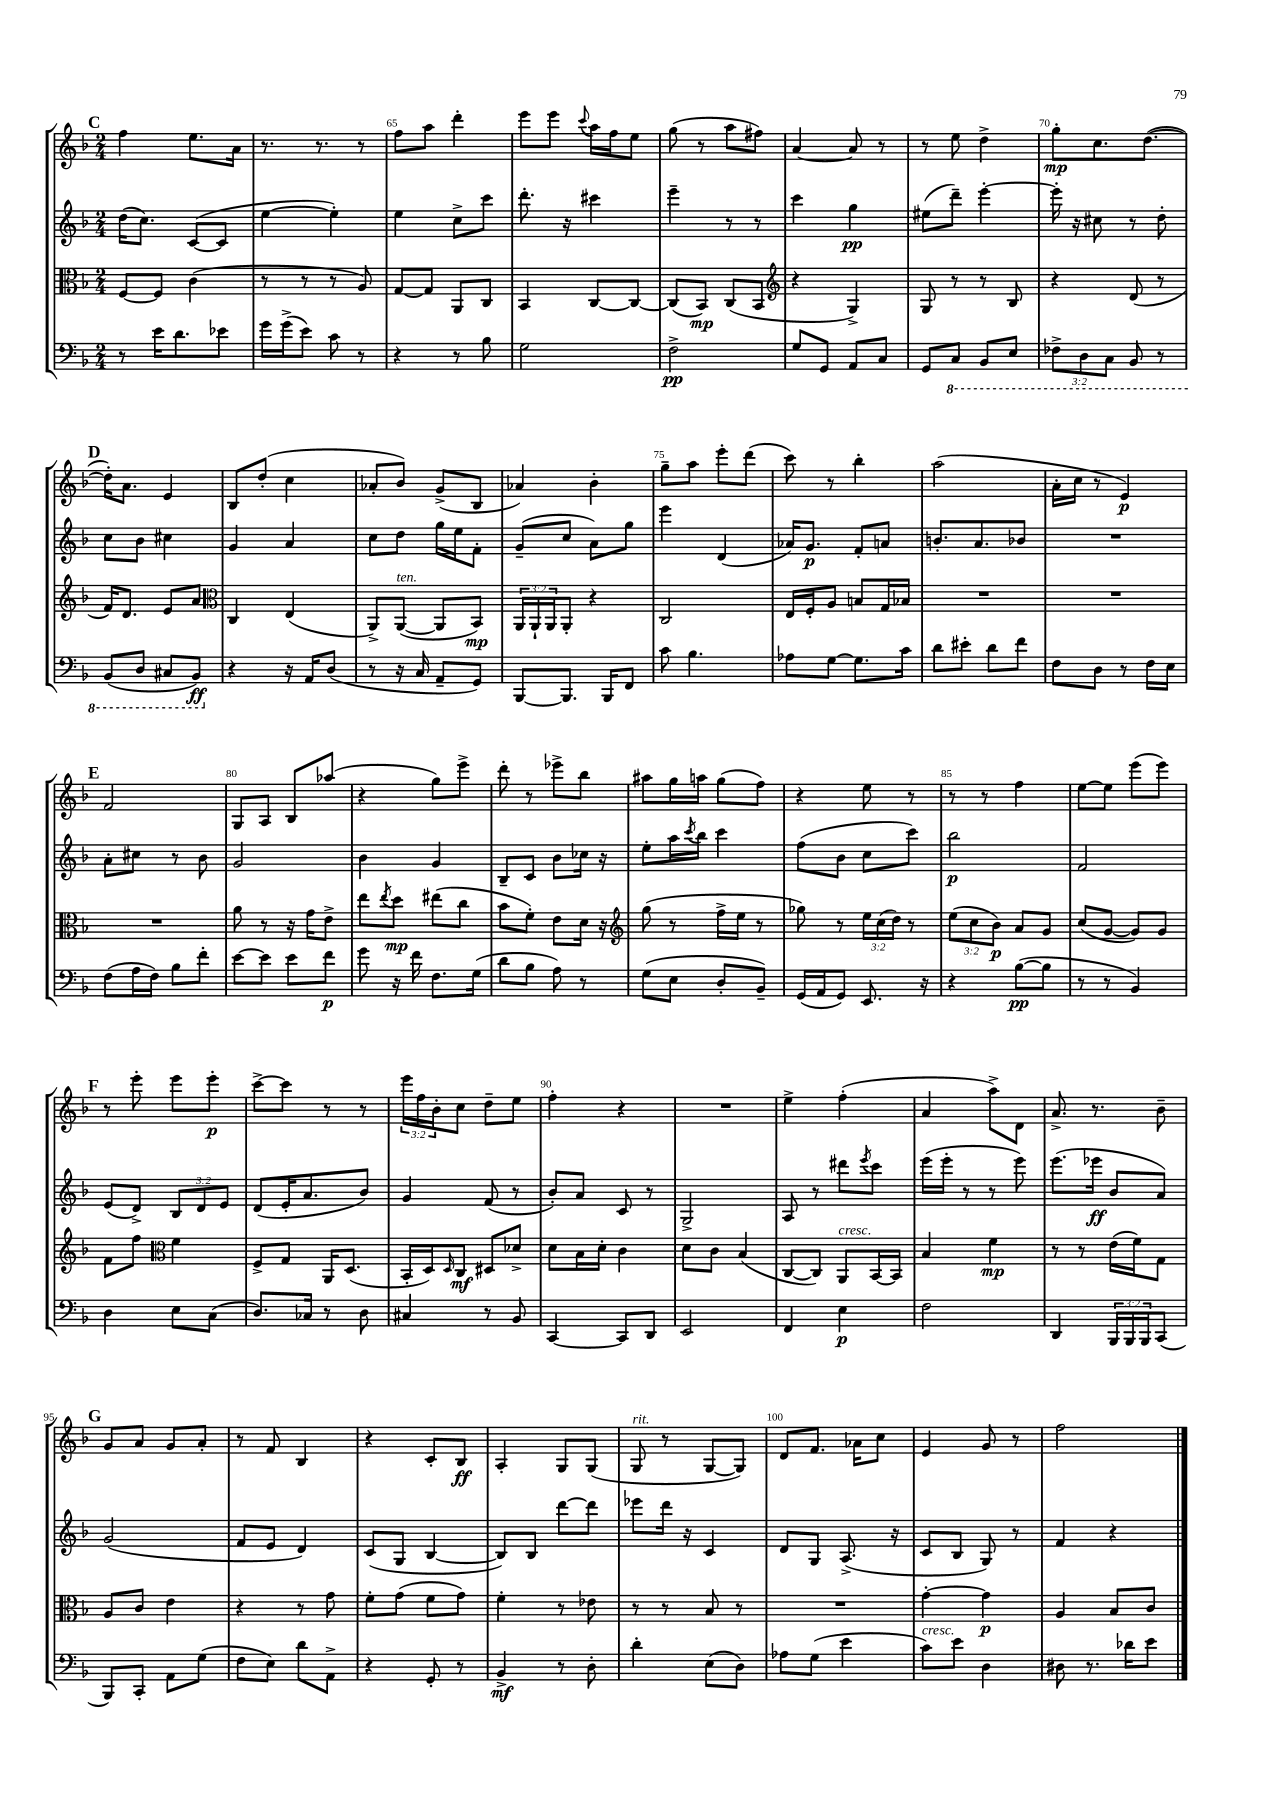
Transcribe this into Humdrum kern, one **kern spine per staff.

**kern	**kern	**kern	**kern
*staff4	*staff3	*staff2	*staff1
*clefF4	*clefC3	*clefG2	*clefG2
*k[b-]	*k[b-]	*k[b-]	*k[b-]
*M2/4	*M2/4	*M2/4	*M2/4
8r	[8F	(16dd	4ff
.	.	8.cc)	.
16e	8F]	.	.
8.d	.	.	.
.	(4c	([8c	8.ee
8e-	.	8c]	.
.	.	.	16a
=	=	=	=
16g	8r	[4ee	8.r
(16g^	.	.	.
8e)	8r	.	.
.	.	.	8.r
8c	8r	4ee'])	.
8r	8A)	.	8r
=	=	=	=
4r	[8G	4ee	8ff
.	8G]	.	8aa
8r	8AA	8cc^	4ddd'
8B-	8C	8ccc	.
=	=	=	=
2G	4BB-	8.ddd'	8eee
.	.	.	8eee
.	.	16r	.
.	.	.	8qqccc
.	[8C	4ccc#	16aa
.	.	.	16ff
.	8C_	.	8ee
=	=	=	=
2F^	(8C]	4eee~	(8gg
.	8BB-)	.	8r
.	(8C	8r	8aa
.	8BB-	8r	8ff#)
=	=	=	=
*	*clefG2	*	*
8G	4r	4ccc	[4a
8GG	.	.	.
8AA	4G^)	4gg	8a]
8C	.	.	8r
=	=	=	=
8GG	8G	(8ee#	8r
8CC	8r	8ddd~)	8ee
8BBB-	8r	[4eee'	4dd^
8EE	8B-	.	.
=	=	=	=
12FF-^	4r	16eee']	8gg'
.	.	16r	.
12DD	.	.	.
.	.	8cc#	8.cc
12CC	.	.	.
8BBB-	(8d	8r	.
.	.	.	([8.dd
8r	8r	8dd'	.
=	=	=	=
(8BBB-	16f)	8cc	16dd'])
.	8.d	.	8.a
8DD	.	8b-	.
8CC#	8e	4cc#	4e
8BBB-)	8a	.	.
=	=	=	=
*	*clefC3	*	*
4r	4C	4g	8B-
.	.	.	(8dd'
16r	(4E	4a	4cc
16AA	.	.	.
(8D	.	.	.
=	=	=	=
8r	8AA^)	8cc	8a-'
16r	([8AA	8dd	8b-)
16C	.	.	.
8AA~	8AA]	16gg	(8g^
.	.	16ee	.
8GG)	8BB-)	8f'	8B-
=	=	=	=
[8BBB-	24AA	(8g~	4a-)
.	24AA`	.	.
.	24AA	.	.
8.BBB-]	8AA'	8cc	.
.	4r	8a)	4b-'
16BBB-	.	.	.
8FF	.	8gg	.
=	=	=	=
8c	2C	4eee	8gg~
4.B-	.	.	8aa
.	.	(4d	8eee'
.	.	.	(8ddd
=	=	=	=
8A-	16E	16a-)	8ccc)
.	16F'	8.g	.
[8G	8A	.	8r
8.G]	8B	8f'	4bb-'
.	16G	8a	.
16c	16B-	.	.
=	=	=	=
8d	2r	8.b'	(2aa
8e#'	.	.	.
.	.	8.a	.
8d	.	.	.
8f	.	8b-	.
=	=	=	=
8F	2r	2r	16a'
.	.	.	16cc
8D	.	.	8r
8r	.	.	4e)
16F	.	.	.
16E	.	.	.
=	=	=	=
(8F	2r	8a'	2f
16A	.	8cc#	.
16F)	.	.	.
8B-	.	8r	.
8f'	.	8b-	.
=	=	=	=
[8e	8a	2g	8G
8e]	8r	.	8A
8e	16r	.	8B-
.	16g	.	.
8f	8e^	.	(8aa-
=	=	=	=
8g	8ee	4b-	4r
.	8qee	.	.
16r	8dd	.	.
16f	.	.	.
8.F	(8ee#	4g	8gg)
.	8cc	.	8eee^
(16G	.	.	.
=	=	=	=
8d	8b-	8B-~	8ddd'
8B-	8f')	8c	8r
8A)	8e	8b-	8eee-^
8r	16d	16cc-	8bb-
.	16r	16r	.
=	=	=	=
*	*clefG2	*	*
(8G	(8gg	8ee'	8aa#
8E	8r	16aa	16gg
.	.	8qccc	.
.	.	16bb-	16aa
8D'	16ff^	4ccc	(8gg
.	16ee	.	.
8BB-~)	8r	.	8ff)
=	=	=	=
(16GG	8gg-)	(8ff	4r
16AA	.	.	.
8GG)	8r	8b-	.
8.EE	24ee	8cc	8ee
.	(24cc	.	.
.	24dd)	.	.
.	8r	8ccc)	8r
16r	.	.	.
=	=	=	=
4r	(12ee	2bb-	8r
.	12cc	.	.
.	.	.	8r
.	12b-)	.	.
([8B-	8a	.	4ff
8B-]	8g	.	.
=	=	=	=
8r	(8cc	2f	[8ee
8r	[8g	.	8ee]
4BB-)	8g])	.	(8eee
.	8g	.	8eee)
=	=	=	=
4D	8f	(8e	8r
.	8ff	8d^)	8eee'
*	*clefC3	*	*
8E	4f	12B-	8eee
.	.	12d	.
(8C	.	.	8eee'
.	.	12e	.
=	=	=	=
8.D)	8F^	(8d	[8ccc^
.	8G	16e'	8ccc]
16C-	.	8.a	.
8r	16AA	.	8r
.	(8.D	.	.
8D	.	8b-)	8r
=	=	=	=
4C#	16BB-'	4g	24eee
.	.	.	24ff
.	16D)	.	.
.	.	.	24b-'
.	16qqD	.	.
.	8C	.	8cc
8r	8D#	(8f	8dd~
8BB-	8d-^	8r	8ee
=	=	=	=
[4CC	8d	8b-')	4ff'
.	16B-	8a	.
.	16d'	.	.
8CC]	4c	8c	4r
8DD	.	8r	.
=	=	=	=
2EE	8d	2G^	2r
.	8c	.	.
.	(4B-	.	.
=	=	=	=
4FF	[8C	8A	4ee^
.	8C])	8r	.
4E	8AA	8ddd#	(4ff'
.	.	8qeee	.
.	[16BB-	8ccc	.
.	16BB-]	.	.
=	=	=	=
2F	4B-	(16eee	4a
.	.	16eee'	.
.	.	8r	.
.	4f	8r	8aa^)
.	.	8eee)	8d
=	=	=	=
4DD	8r	(8.eee	8.a^
.	8r	.	.
.	.	16eee-	8.r
24BBB-	(16e	8b-	.
24BBB-	.	.	.
.	16f)	.	.
24BBB-	.	.	.
(8CC	8G	8a)	8b-~
=	=	=	=
8BBB-)	8A	(2g	8g
8CC'	8c	.	8a
8AA	4e	.	8g
(8G	.	.	8a'
=	=	=	=
8F	4r	8f	8r
8E)	.	8e	8f
8d	8r	4d)	4B-
8AA^	8g	.	.
=	=	=	=
4r	8f'	(8c	4r
.	(8g	8G	.
8GG'	8f	[4B-	8c'
8r	8g)	.	8B-
=	=	=	=
4BB-^	4f'	8B-])	4A'
.	.	8B-	.
8r	8r	[8ddd	8G
8D'	8e-	8ddd]	(8G
=	=	=	=
4d'	8r	8eee-	8G
.	8r	16ddd	8r
.	.	16r	.
(8E	8B-	4c	[8G
8D)	8r	.	8G])
=	=	=	=
8A-	2r	8d	8d
(8G	.	8G	8.f
4e	.	(8.A^	.
.	.	.	16a-
.	.	.	8cc
.	.	16r	.
=	=	=	=
8c)	[4g'	8c	4e
8e	.	8B-	.
4D	4g]	8G)	8g
.	.	8r	8r
=	=	=	=
8D#	4A	4f	2ff
8.r	.	.	.
.	8B-	4r	.
16d-	.	.	.
8e	8c	.	.
==	==	==	==
*-	*-	*-	*-
